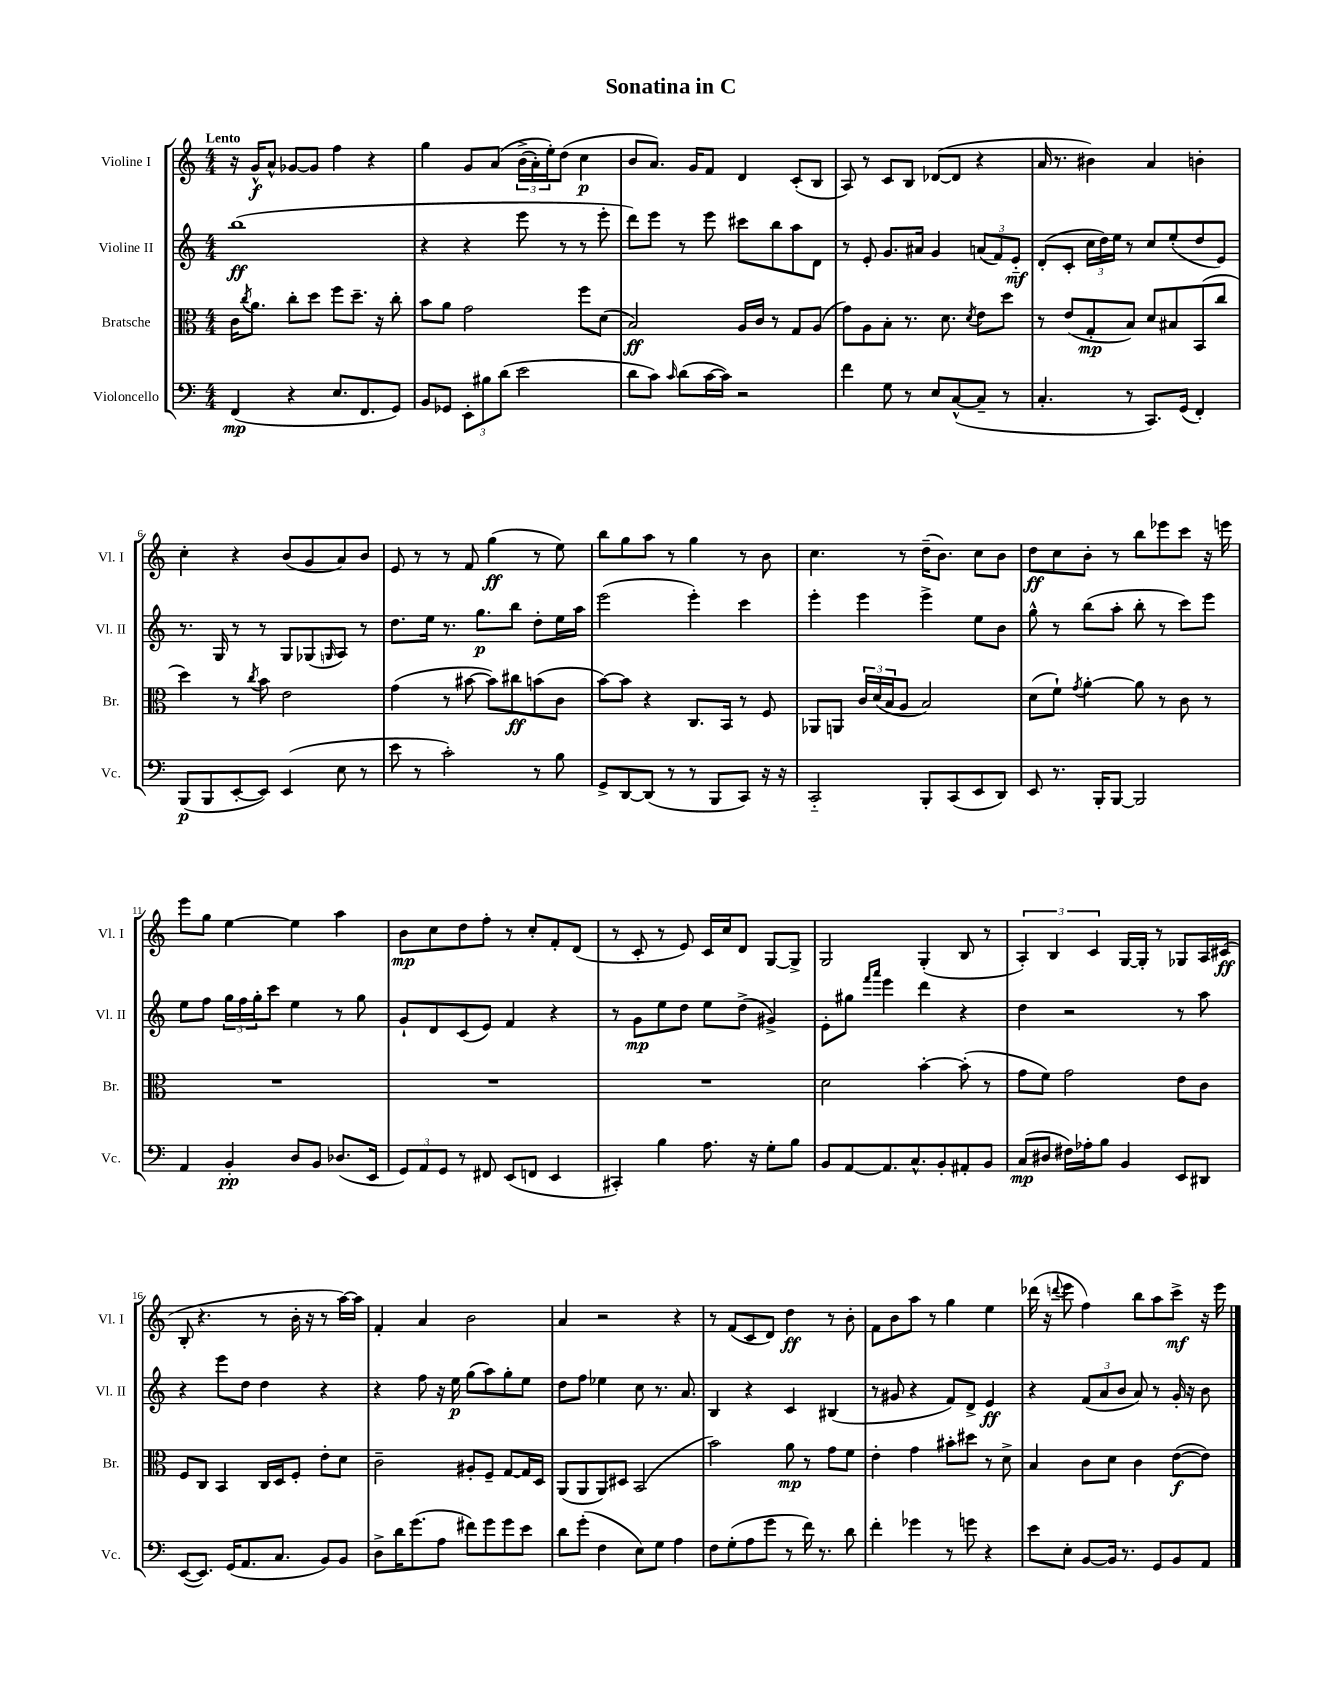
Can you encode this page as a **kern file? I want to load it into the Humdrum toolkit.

**kern	**kern	**kern	**kern
*staff4	*staff3	*staff2	*staff1
*clefF4	*clefC3	*clefG2	*clefG2
*k[]	*k[]	*k[]	*k[]
*M4/4	*M4/4	*M4/4	*M4/4
(4FF	16c	(1bb	16r
.	8qcc	.	.
.	8.a	.	16g^^
.	.	.	8a^^
4r	8cc'	.	[8g-
.	8dd	.	8g-]
8.E	8ff	.	4ff
.	8.dd~	.	.
8.FF	.	.	.
.	.	.	4r
.	16r	.	.
8GG)	8cc'	.	.
=	=	=	=
8BB	8b	4r	4gg
8GG-	8a	.	.
12EE'	2g	4r	8g
12B#	.	.	.
.	.	.	&(8a
(12d	.	.	.
2e	.	8eee	(24b^
.	.	.	24a')
.	.	.	24ee'&)
.	.	8r	(8dd
.	8ff	8r	4cc
.	(8d	8eee'	.
=	=	=	=
8d	2B)	8ddd)	8b
8c)	.	8eee	8.a)
16qqc	.	.	.
(8d	.	8r	.
.	.	.	16g
[16c	.	8eee	8f
16c])	.	.	.
2r	16A	8ccc#	4d
.	16c	.	.
.	8r	8bb	.
.	8G	8aa	(8c'
.	(8A	8d	8B
=	=	=	=
4f	8g)	8r	8A)
.	8A	8e'	8r
8G	8B'	8.g	8c
8r	8.r	.	8B
.	.	16a#	.
8E	.	4g	([8d-
.	8.d	.	.
([8C^^	.	.	8d-]
.	8qd	.	.
8C~]	8e	(12a	4r
.	.	12f)	.
8r	8dd	.	.
.	.	12e'~	.
=	=	=	=
4.C'	8r	(8d'	16a
.	.	.	8.r
.	(8e	8c'	.
.	8G'	24cc	4b#)
.	.	24dd)	.
.	.	24ee	.
8r	8B)	8r	.
8.CC)	8d	8cc	4a
.	8B#	(8ee'	.
(16GG	.	.	.
4FF')	(8BB	8dd	4b'
.	8cc	8e)	.
=	=	=	=
(8BBB	4dd)	8.r	4cc'
8BBB	.	.	.
.	.	16G	.
[8EE'	8r	8r	4r
.	8qcc	.	.
8EE])	8b	8r	.
(4EE	2e	8G	(8b
.	.	(8G-	8g
.	.	16qqG	.
8E	.	8A)	8a)
8r	.	8r	8b
=	=	=	=
8e	(4g	8.dd	8e
8r	.	.	8r
.	.	16ee	.
2c')	8r	8.r	8r
.	[8b#	.	8f
.	.	8.gg	.
.	8b#])	.	(4gg
.	8cc#	8bb	.
8r	(8b	8dd'	8r
8B	8c	16ee	8ee)
.	.	16aa	.
=	=	=	=
8GG^	[8b)	(2eee	8bb
[8DD	8b]	.	8gg
(8DD]	4r	.	8aa
8r	.	.	8r
8r	8.C	4eee')	4gg
8BBB	.	.	.
.	16BB	.	.
8CC)	8r	4ccc	8r
16r	8F	.	8b
16r	.	.	.
=	=	=	=
2CC'~	8AA-	4eee'	4.cc
.	8AA	.	.
.	24c	4eee	.
.	(24d	.	.
.	24B	.	.
.	8A	.	8r
8BBB'	2B)	4eee^	(16dd~
.	.	.	8.b)
(8CC	.	.	.
8EE	.	8ee	8cc
8DD)	.	8b	8b
=	=	=	=
8EE	(8d	8gg^^	8dd
8.r	8f`)	8r	8cc
.	8qg	.	.
.	[4a'	(8bb	8b'
16BBB'	.	.	.
[8BBB	.	8aa'	8r
2BBB]	8a]	8bb'	8bb
.	8r	8r	8eee-
.	8c	8ccc)	8ccc
.	8r	8eee	16r
.	.	.	16eee
=	=	=	=
4AA	1r	8ee	8eee
.	.	8ff	8gg
4BB'	.	24gg	[4ee
.	.	24ff	.
.	.	24gg'	.
.	.	8ccc	.
8D	.	4ee	4ee]
8BB	.	.	.
(8.D-	.	8r	4aa
.	.	8gg	.
16EE	.	.	.
=	=	=	=
12GG)	1r	8g`	8b
12AA	.	.	.
.	.	8d	8cc
12GG	.	.	.
8r	.	(8c	8dd
8FF#	.	8e)	8ff'
(8EE	.	4f	8r
8FF	.	.	8cc'
4EE	.	4r	8f'
.	.	.	(8d
=	=	=	=
4CC#')	1r	8r	8r
.	.	8g	8c'
4B	.	8ee	8r
.	.	8dd	8e)
8.A	.	8ee	16c
.	.	.	16cc
.	.	(8dd^	8d
16r	.	.	.
8G'	.	4g#^)	[8G
8B	.	.	8G^]
=	=	=	=
8BB	2d	8e'	2G
[8AA	.	8gg#	.
.	.	16qqfff	.
.	.	16qqaaa	.
8.AA]	.	4eee	.
8.C^^	.	.	.
.	[4b'	4ddd	(4G'
8BB'	.	.	.
8AA#'	(8b']	4r	8B
8BB	8r	.	8r
=	=	=	=
(8C	8g	4dd	6A')
8D#	8f)	.	.
.	.	.	6B
16F#)	2g	2r	.
16A-'	.	.	.
.	.	.	6c
8B	.	.	.
4BB	.	.	[16G
.	.	.	16G']
.	.	.	8r
8EE	8e	8r	8G-
8DD#	8c	8aa	16A
.	.	.	(16c#
=	=	=	=
([8EE	8F	4r	8B'
8.EE])	8C	.	4.r
.	4BB	8eee	.
(16GG	.	.	.
8.AA	.	8dd	.
.	16C	4dd	8r
8.C	16D	.	.
.	8F'	.	16b'
.	.	.	16r
8BB)	8e'	4r	8r
8BB	8d	.	[16aa)
.	.	.	16aa]
=	=	=	=
8D^	2c~	4r	4f'
16d	.	.	.
(8.g	.	.	.
.	.	8ff	4a
8A	.	16r	.
.	.	16ee	.
8f#)	8A#'	(8gg	2b
8g	8F~	8aa)	.
8g	[8G	8gg'	.
8e	16G]	8ee	.
.	16D	.	.
=	=	=	=
8d	(8AA	8dd	4a
(8g'	8AA	8ff	.
4F	8AA)	4ee-	2r
.	8D#	.	.
8E)	(2BB	8cc	.
8G	.	8.r	.
4A	.	.	4r
.	.	8.a	.
=	=	=	=
8F	2b)	4B	8r
(8G'	.	.	(8f
8A	.	4r	8c
8g	.	.	8d)
8r	8a	4c	4dd
16f)	8r	.	.
8.r	.	.	.
.	8g	(4B#	8r
8d	8f	.	8b'
=	=	=	=
4f'	4e'	8r	8f
.	.	8g#	8b
4g-	4g	4r	8aa
.	.	.	8r
8r	8b#'	8f)	4gg
8g	8dd#	8d^	.
4r	8r	4e	4ee
.	8d^	.	.
=	=	=	=
8e	4B	4r	(16ddd-
.	.	.	16r
.	.	.	8qqddd
8E'	.	.	8eee
[8BB	8c	(12f	4ff)
.	.	12a	.
16BB]	8d	.	.
.	.	12b	.
8.r	.	.	.
.	4c	8a)	8bb
8GG	.	8r	8aa
8BB	([8e	16g'	8ccc^
.	.	16r	.
8AA	8e])	8b	16r
.	.	.	16eee
==	==	==	==
*-	*-	*-	*-
